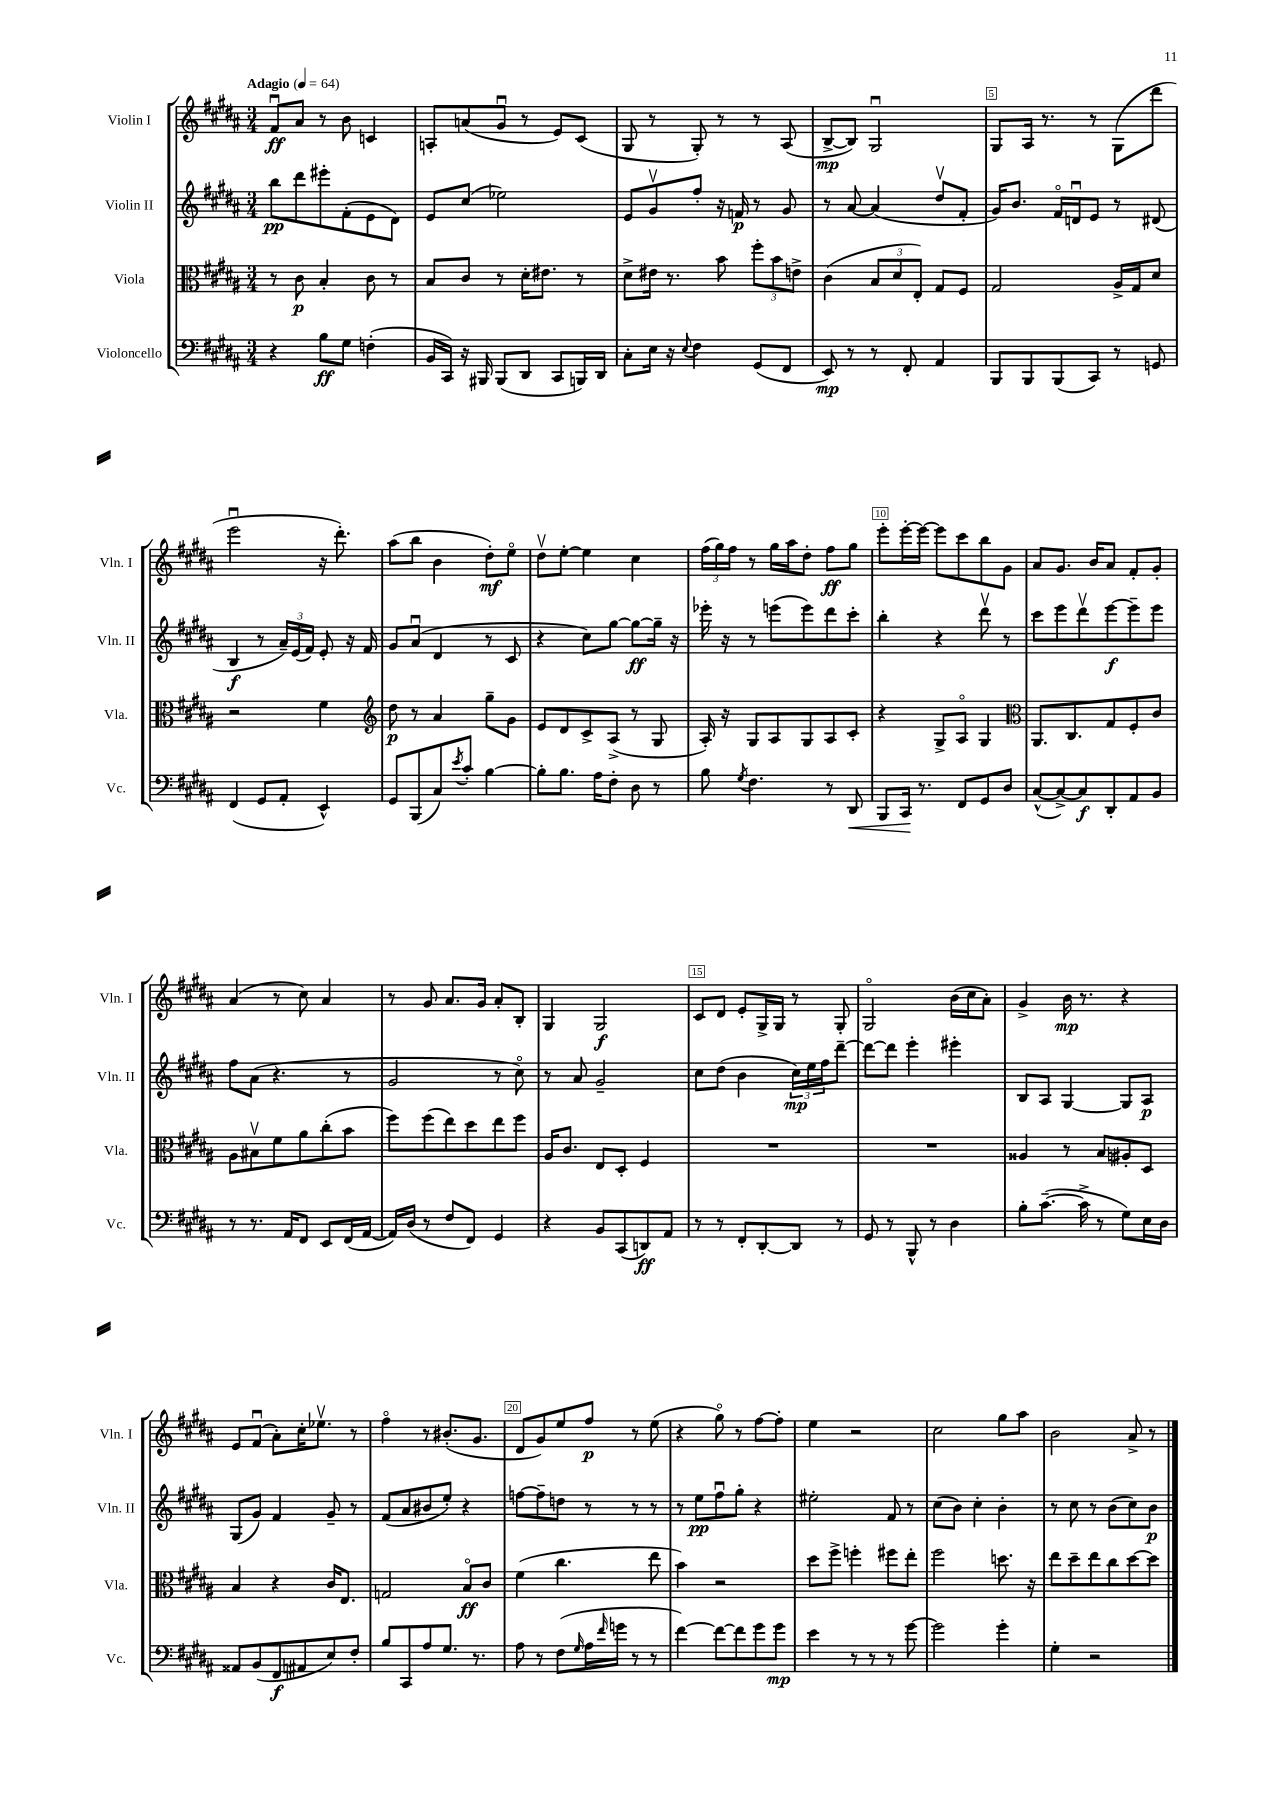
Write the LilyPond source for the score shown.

<<
\new StaffGroup <<
\new Staff = "s0" \with { instrumentName = "Violin I" shortInstrumentName = "Vln. I" } {
    \clef treble \key b \major \numericTimeSignature \time 3/4 \tempo "Adagio" 4 = 64
    fis'8\downbow\ff ais'8 r8 b'8 c'4 |
    a8-. a'8( gis'8\downbow r8 e'8) cis'8( |
    gis8 r8 gis8-.) r8 r8 ais8( |
    b8~->\mp b8) gis2\downbow |
    gis8 ais16 r8. r8 gis8( dis'''8 |
    e'''2\downbow r16 dis'''8.-.) |
    ais''8( b''8 b'4 dis''8-.\mf) e''8\flageolet |
    dis''8\upbow e''8~-. e''4 cis''4 |
    \tuplet 3/2 { fis''16( gis''16) fis''16 } r8 gis''16 ais''16 dis''8-. fis''8\ff gis''8 |
    e'''8-. e'''16~-. e'''16~ e'''8 cis'''8 b''8 gis'8 |
    ais'8 gis'8. b'16 ais'8 fis'8-. gis'8-. |
    ais'4( r8 cis''8) ais'4 |
    r8 gis'8 ais'8. gis'16 ais'8-. b8-. |
    gis4 gis2\f |
    cis'8 dis'8 e'8-. gis16-> gis16 r8 gis8-. |
    gis2\flageolet b'16( cis''16 ais'8-.) |
    gis'4-> b'16\mp r8. r4 |
    e'8 fis'8\downbow( ais'8-.) cis''16-. ees''8.\upbow r8 |
    fis''4\flageolet r8 bis'8.-.( gis'8. |
    dis'8 gis'8) e''8 fis''8\p r8 e''8( |
    r4 gis''8\flageolet) r8 fis''8~ fis''8-. |
    e''4 r2 |
    cis''2 gis''8 ais''8 |
    b'2 ais'8-> r8 \bar "|." |
}
\new Staff = "s1" \with { instrumentName = "Violin II" shortInstrumentName = "Vln. II" } {
    \clef treble \key b \major \numericTimeSignature \time 3/4
    b''8\pp dis'''8 eis'''8-. fis'8-.( e'8 dis'8) |
    e'8 cis''8( ees''2) |
    e'8 gis'8\upbow fis''8-. r16 f'16\p r8 gis'8 |
    r8 ais'8~ ais'4( dis''8\upbow fis'8-. |
    gis'16) b'8. fis'16\flageolet d'16\downbow e'8 r8 dis'8( |
    b4\f r8 \tuplet 3/2 { ais'16--) e'16( fis'16) } e'8-. r16 fis'16 |
    gis'8 ais'8\downbow( dis'4 r8 cis'8 |
    r4 cis''8) gis''8~ gis''8~\ff gis''16-- r16 |
    ees'''16-. r16 r8 e'''8( e'''8) dis'''8 cis'''8-. |
    b''4-. r4 dis'''8\upbow r8 |
    cis'''8 e'''8 dis'''8\upbow e'''8~\f e'''8-- e'''8 |
    fis''8 ais'8( r4. r8 |
    gis'2 r8 cis''8\flageolet) |
    r8 ais'8 gis'2-- |
    cis''8 dis''8( b'4 \tuplet 3/2 { cis''16\mp) e''16 fis''16 } dis'''8~-- |
    dis'''8~ dis'''8 e'''4-. eis'''4-. |
    b8 ais8 gis4~ gis8 ais8\p |
    gis8( gis'8) fis'4 gis'8-- r8 |
    fis'8( ais'8 bis'8 e''8-.) r4 |
    f''8~ f''8-- d''8 r8 r8 r8 |
    r8 e''8\pp fis''8\downbow gis''8-. r4 |
    eis''2-. fis'8 r8 |
    cis''8( b'8) cis''4-. b'4-. |
    r8 cis''8 r8 b'8( cis''8) b'8\p \bar "|." |
}
\new Staff = "s2" \with { instrumentName = "Viola" shortInstrumentName = "Vla." } {
    \clef alto \key b \major \numericTimeSignature \time 3/4
    r8 cis'8\p b4-. cis'8 r8 |
    b8 cis'8 r8 dis'16-. eis'8. r8 |
    dis'8-> eis'16 r8. b'8 \tuplet 3/2 { fis''8-. b'8 e'8-> } |
    cis'4( \tuplet 3/2 { b8 dis'8 e8-.) } gis8 fis8 |
    gis2 ais16-> gis16 dis'8 |
    r2 fis'4 |
    \clef treble dis''8\p r8 ais'4 gis''8-- gis'8 |
    e'8 dis'8 cis'8-> ais8->( r8 gis8 |
    ais16-.) r16 gis8 ais8 gis8 ais8 cis'8-. |
    r4 gis8-> ais8\flageolet gis4 |
    \clef alto ais,8. cis8. gis8 fis8-. cis'8 |
    ais8 bis8\upbow fis'8 ais'8 cis''8-.( b'8 |
    fis''8) fis''8( e''8) dis''8 e''8 fis''8 |
    ais16 cis'8. e8 dis8-. fis4 |
    R2. |
    R2. |
    aisis4 r8 b8 ais8-. dis8 |
    b4 r4 cis'16 e8. |
    g2 b8\flageolet\ff cis'8 |
    fis'4( cis''4. e''8 |
    b'4) r2 |
    dis''8 fis''8-> f''4-. fis''8 e''8-. |
    fis''2 d''8. r16 |
    e''8 dis''8-- e''8 cis''8 dis''8~ dis''8 \bar "|." |
}
\new Staff = "s3" \with { instrumentName = "Violoncello" shortInstrumentName = "Vc." } {
    \clef bass \key b \major \numericTimeSignature \time 3/4
    r4 b8\ff gis8 f4-.( |
    b,16 cis,16) r16 bis,,16 bis,,8( dis,8 cis,8 b,,16) dis,16 |
    cis8-. e16 r16 \appoggiatura { e8 } fis4 gis,8( fis,8 |
    e,8\mp) r8 r8 fis,8-. ais,4 |
    b,,8 b,,8 b,,8( cis,8) r8 g,8 |
    fis,4( gis,8 ais,8-. e,4-^) |
    gis,8 b,,8( cis8) \acciaccatura { e'8 } cis'8-. b4~ |
    b8-. b8. ais16 fis8-. dis8 r8 |
    b8 \acciaccatura { gis8 } fis4. r8 dis,8\< |
    b,,8 cis,16\! r8. fis,8 gis,8 dis8 |
    cis8~-^( cis8~->) cis8\f dis,8-. ais,8 b,8 |
    r8 r8. ais,16 fis,8 e,8 fis,16( ais,16~ |
    ais,16) dis16( r8 fis8 fis,8) gis,4 |
    r4 b,8 cis,8( d,8\ff) ais,8 |
    r8 r8 fis,8-. dis,8~-. dis,8 r8 |
    gis,8 r8 b,,8-^ r8 dis4 |
    b8-. cis'8.~--( cis'16-> r8 gis8) e16 dis16 |
    aisis,8 b,8( fis,8\f ais,8 e8) fis8-. |
    b8 cis,8 ais8 gis8. r8. |
    ais8 r8 fis8( \grace { gis16 } ais16 \grace { fis'16 } g'16 r8 r8 |
    fis'4~) fis'8~ fis'8 gis'8 gis'8\mp |
    e'4 r8 r8 r8 gis'8~ |
    gis'2 gis'4-. |
    gis4-. r2 \bar "|." |
}
>>
>>
\layout { \context { \Score \override BarNumber.break-visibility = ##(#f #t #t) barNumberVisibility = #(every-nth-bar-number-visible 5) \override BarNumber.stencil = #(make-stencil-boxer 0.1 0.3 ly:text-interface::print) } }
